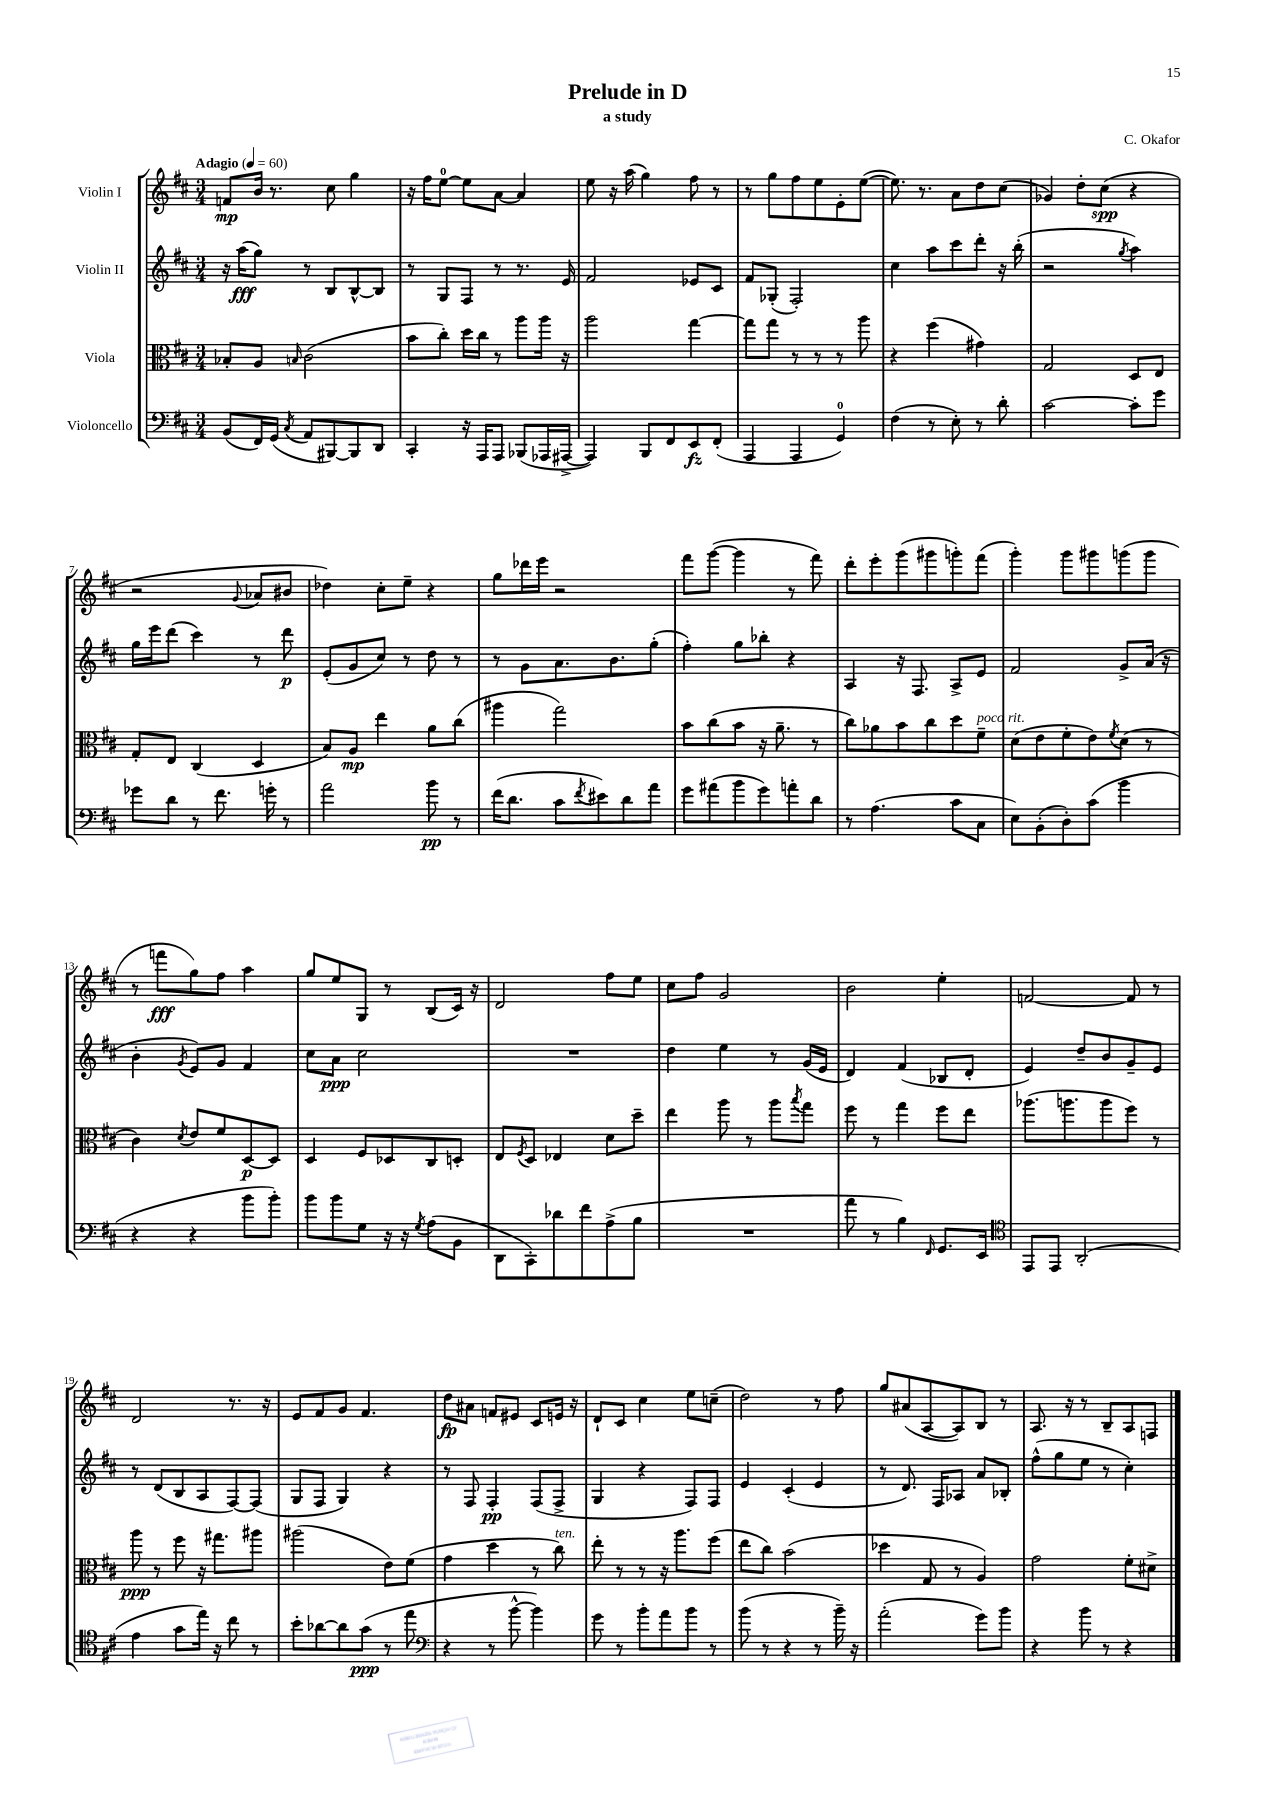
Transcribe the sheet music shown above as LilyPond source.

\header { title = "Prelude in D" composer = "C. Okafor" subtitle = "a study" }
<<
\new StaffGroup <<
\new Staff = "s0" \with { instrumentName = "Violin I" } {
    \clef treble \key d \major \numericTimeSignature \time 3/4 \tempo "Adagio" 4 = 60
    f'8\mp b'16 r8. cis''8 g''4 |
    r16 fis''16 e''8-0~ e''8 a'8~ a'4 |
    e''8 r16 a''16( g''4) fis''8 r8 |
    r8 g''8 fis''8 e''8 e'8-. e''8~( |
    e''8.) r8. a'8 d''8 cis''8( |
    ges'4) d''8-. cis''8\spp( r4 |
    r2 \appoggiatura { g'8 } aes'8 bis'8 |
    des''4) cis''8-. e''8-- r4 |
    g''8 des'''16 e'''16 r2 |
    fis'''8 g'''8~( g'''4 r8 fis'''8) |
    d'''8-. e'''8-. g'''8( gis'''8 g'''8-.) fis'''8( |
    g'''4-.) g'''8 gis'''8 g'''8( g'''8 |
    r8 f'''8\fff g''8) fis''8 a''4 |
    g''8 e''8 g8 r8 b8( cis'16) r16 |
    d'2 fis''8 e''8 |
    cis''8 fis''8 g'2 |
    b'2 e''4-. |
    f'2~ f'8 r8 |
    d'2 r8. r16 |
    e'8 fis'8 g'8 fis'4. |
    d''8\fp ais'8 f'8 eis'8 cis'8 e'16 r16 |
    d'8-! cis'8 cis''4 e''8 c''8--( |
    d''2) r8 fis''8 |
    g''8 ais'8( a8~ a8) b8 r8 |
    a8. r16 r8 b8-- a8 f8 \bar "|." |
}
\new Staff = "s1" \with { instrumentName = "Violin II" } {
    \clef treble \key d \major \numericTimeSignature \time 3/4
    r16 a''16\fff( g''8) r8 b8 b8~-^ b8 |
    r8 g8 fis8 r8 r8. e'16 |
    fis'2 ees'8 cis'8 |
    fis'8 ges8-.( fis2-.) |
    cis''4 a''8 cis'''8 d'''8-. r16 b''16-.( |
    r2 \acciaccatura { g''8 } a''4) |
    g''16 e'''16 d'''8( cis'''4) r8 d'''8\p |
    e'8-.( g'8 cis''8) r8 d''8 r8 |
    r8 g'8 a'8. b'8. g''8-.( |
    fis''4-.) g''8 bes''8-. r4 |
    a4 r16 fis8. a8-> e'8 |
    fis'2 g'8-> a'16( r16 |
    b'4-. \acciaccatura { g'8 } e'8) g'8 fis'4 |
    cis''8 a'8\ppp cis''2 |
    R2. |
    d''4 e''4 r8 g'16( e'16 |
    d'4) fis'4( bes8 d'8-. |
    e'4) d''8-- b'8 g'8-- e'8 |
    r8 d'8( b8 a8 fis8~) fis8( |
    g8 fis8 g4) r4 |
    r8 fis8 fis4-.\pp fis8( fis8-> |
    g4 r4 fis8) fis8 |
    e'4 cis'4-.( e'4 |
    r8 d'8.) fis16 aes8 a'8 bes8-. |
    fis''8-^( g''8 e''8 r8 cis''4-.) \bar "|." |
}
\new Staff = "s2" \with { instrumentName = "Viola" } {
    \clef alto \key d \major \numericTimeSignature \time 3/4
    bes8-. a8 \grace { b16 } cis'2( |
    b'8 cis''8-.) d''16 cis''16 r8 a''8 a''16 r16 |
    a''2 g''4~ |
    g''8 g''8 r8 r8 r8 a''8 |
    r4 fis''4( gis'4) |
    g2 d8 e8 |
    g8-. e8 cis4( d4 |
    b8) a8\mp e''4 a'8 cis''8( |
    ais''4 g''2) |
    b'8 cis''8( b'8 r16 a'8.-- r8 |
    cis''8) aes'8 b'8 cis''8 d''8 fis'8--^\markup { \italic "poco rit." } |
    d'8( e'8 fis'8-. e'8) \acciaccatura { fis'8 } d'8( r8 |
    cis'4) \acciaccatura { d'8 } e'8 fis'8 d8~\p d8 |
    d4 fis8 des8 cis8 d8-. |
    e8 \acciaccatura { fis8 } d8 ees4 d'8 d''8-- |
    e''4 a''8 r8 a''8 \acciaccatura { b''8 } g''8 |
    fis''8 r8 g''4 fis''8 e''8 |
    aes''8.( a''8. a''8 fis''8) r8 |
    a''8\ppp r8 fis''8 r16 gis''8. ais''8 |
    ais''2( e'8) fis'8( |
    g'4 d''4 r8 cis''8^\markup { \italic "ten." }) |
    e''8-. r8 r8 r16 a''8. fis''8( |
    e''8 cis''8) b'2( |
    des''4 g8 r8 a4) |
    g'2 fis'8-. dis'8-> \bar "|." |
}
\new Staff = "s3" \with { instrumentName = "Violoncello" } {
    \clef bass \key d \major \numericTimeSignature \time 3/4
    b,8( fis,16) g,16( \acciaccatura { cis8 } a,8 bis,,8~) bis,,8 d,8 |
    cis,4-. r16 a,,16 a,,8 bes,,8( aes,,16 ais,,16~-> |
    ais,,4) b,,8 fis,8 e,8\fz fis,8-.( |
    a,,4 a,,4 g,4-0) |
    fis4( r8 e8-.) r8 d'8-. |
    cis'2~ cis'8-. g'8 |
    ges'8 d'8 r8 fis'8. g'16-. r8 |
    a'2 b'8\pp r8 |
    fis'16( d'8. cis'8 \acciaccatura { fis'8 } eis'8) d'8 a'8 |
    g'8 ais'8( b'8 g'8) a'8-. d'8 |
    r8 a4.( cis'8 cis8 |
    e8) b,8-.( d8-.) cis'8( b'4 |
    r4 r4 b'8 b'8-.) |
    b'8 b'8 g8 r16 r16 \acciaccatura { g8 } a8( b,8 |
    d,8 cis,8-.) des'8 fis'8 a8->( b8 |
    R2. |
    a'8 r8 b4) \grace { fis,16 } g,8. e,16 |
    \clef tenor e,8 e,8 a,2-.( |
    e'4 g'8 e''16) r16 cis''8 r8 |
    b'8-. aes'8~ aes'8 g'8\ppp( r8 e''8 |
    \clef bass r4 r8 b'8~-^ b'4) |
    g'8 r8 b'8-. a'8 b'8 r8 |
    b'8( r8 r4 r8 b'16--) r16 |
    a'2-.( g'8) b'8 |
    r4 b'8 r8 r4 \bar "|." |
}
>>
>>
